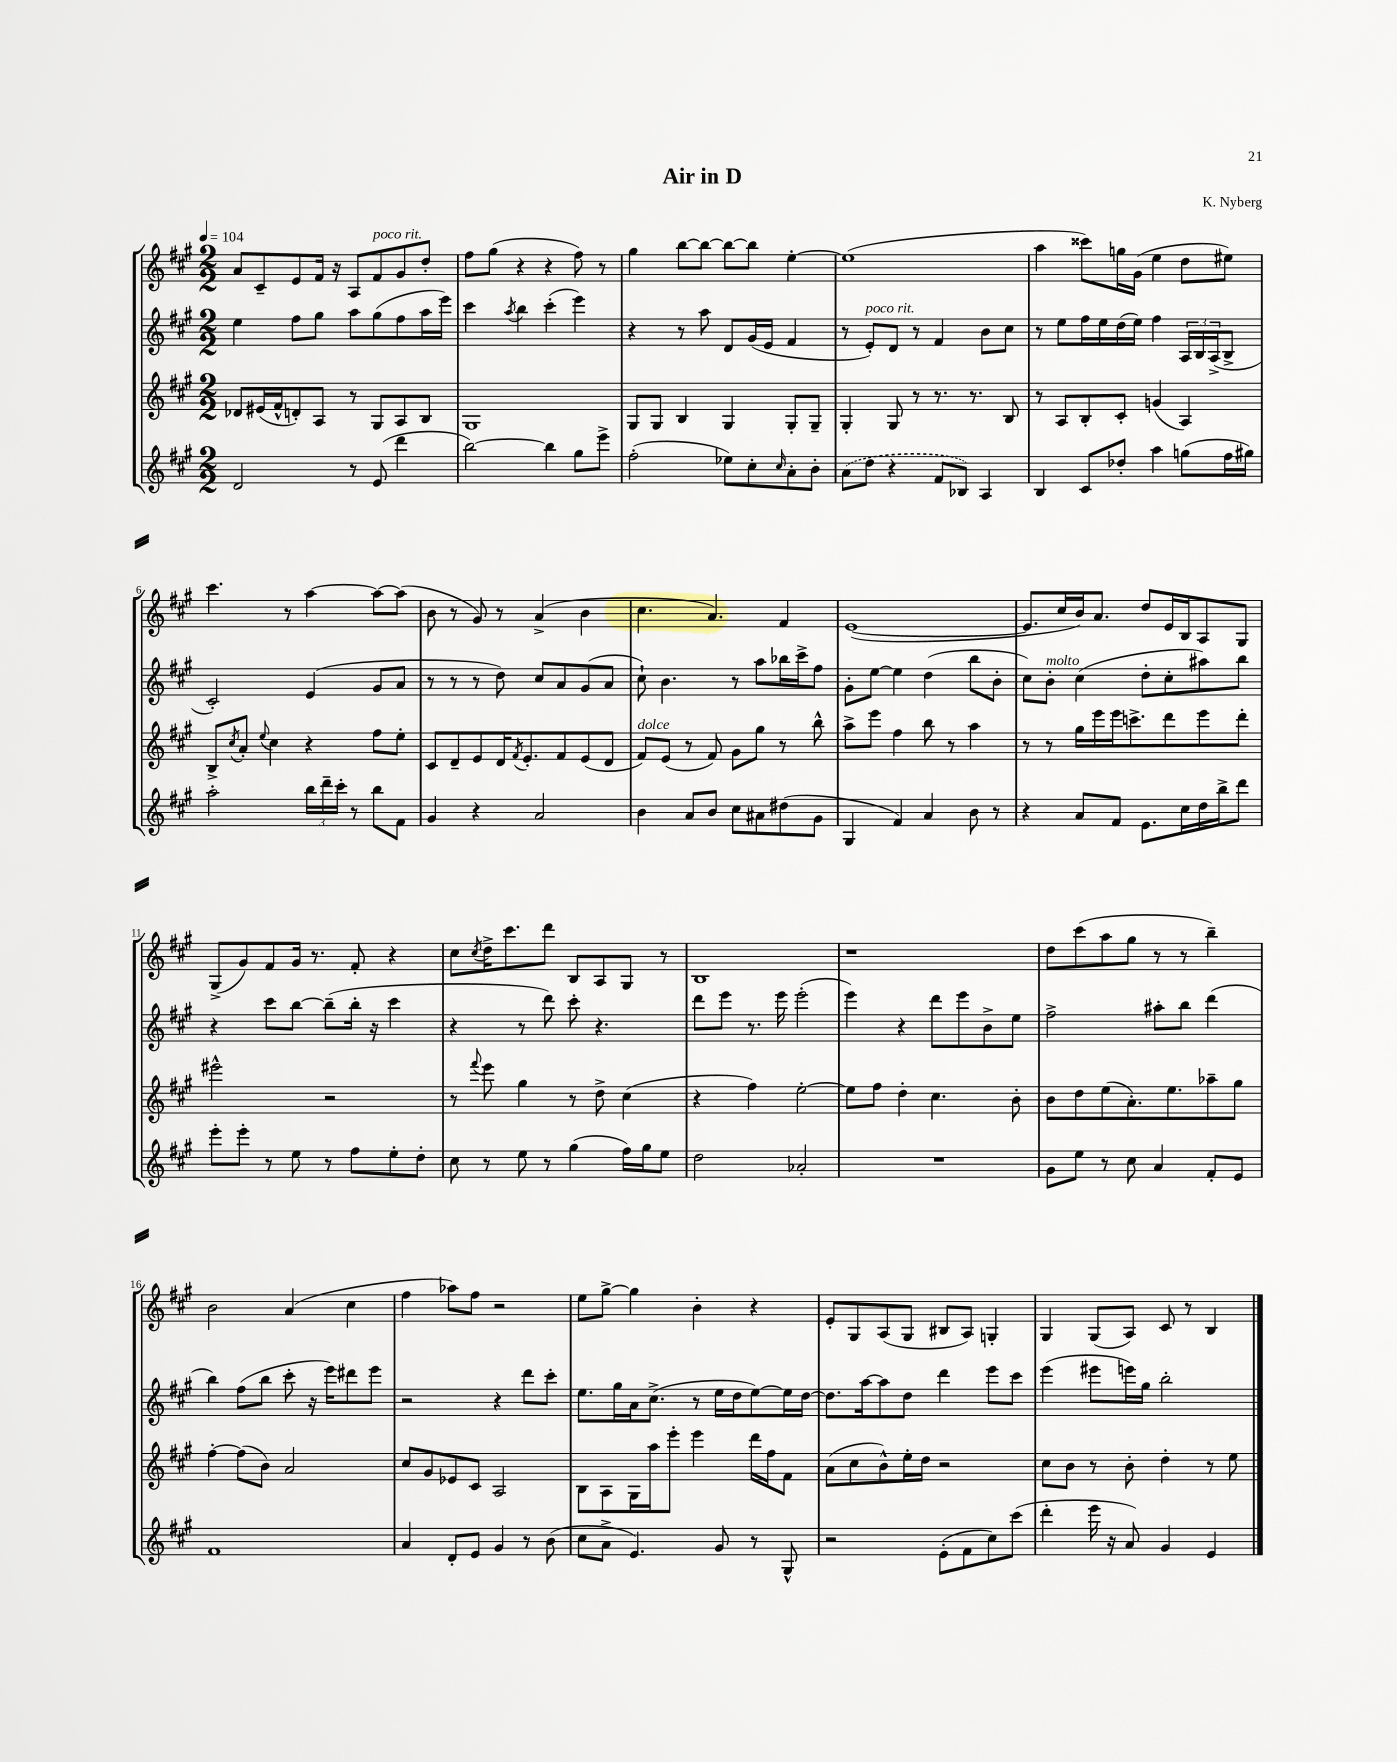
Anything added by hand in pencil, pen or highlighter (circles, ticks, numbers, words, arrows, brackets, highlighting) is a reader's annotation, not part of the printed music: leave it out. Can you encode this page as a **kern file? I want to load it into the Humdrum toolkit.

**kern	**kern	**kern	**kern
*staff4	*staff3	*staff2	*staff1
*clefG2	*clefG2	*clefG2	*clefG2
*k[f#c#g#]	*k[f#c#g#]	*k[f#c#g#]	*k[f#c#g#]
*M2/2	*M2/2	*M2/2	*M2/2
*MM104	*MM104	*MM104	*MM104
2d	8d-	4ee	8a
.	(16e#	.	8c#~
.	16f#^^	.	.
.	8d')	8ff#	8e
.	8A	8gg#	16f#
.	.	.	16r
8r	8r	8aa	8A
(8e	8G#	(8gg#	8f#
4ddd	8A	8ff#	8g#
.	8B	16aa	8dd'
.	.	16eee)	.
=	=	=	=
[2bb)	1G#	4ccc#	8ff#
.	.	.	(8gg#
.	.	8qaa	.
.	.	4bb	4r
4bb]	.	(4ccc#'	4r
8gg#	.	4eee)	8ff#)
8eee^	.	.	8r
=	=	=	=
(2ff#'	8G#	4r	4gg#
.	8G#	.	.
.	4B	8r	[8bb
.	.	8aa	8bb_
8ee-)	4G#	8d	8bb_
8cc#'	.	(16g#	8bb]
.	.	16e	.
16qqcc#	.	.	.
8a'	8G#'	4f#	[4ee'
8b'	8G#~	.	.
=	=	=	=
(8a	4G#'	8r	(1ee]
8dd	.	8e')	.
4r	8G#	8d	.
.	8r	8r	.
8f#	8.r	4f#	.
8B-)	.	.	.
.	8.r	.	.
4A	.	8b	.
.	8B	8cc#	.
=	=	=	=
4B	8r	8r	4aa
.	8A	8ee	.
8c#	8B'	16ff#	8ccc##)
.	.	16ee	.
8dd-'	8c#'	(16dd	16gg
.	.	16ee)	(16g#
4aa	(4g	4ff#	4ee
(8gg	4A)	24A	8dd
.	.	24B	.
.	.	(24A^	.
16ff#	.	8B^	8ee#)
16gg#)	.	.	.
=	=	=	=
2aa'	8B^	2c#')	4.ccc#
.	8qcc#	.	.
.	8a'	.	.
.	8qqee	.	.
.	4cc#	.	.
.	.	.	8r
24bb	4r	(4e	[4aa
24ddd~	.	.	.
24ccc#'	.	.	.
8r	.	.	.
8bb	8ff#	8g#	8aa_
8f#	8ee'	8a	(8aa]
=	=	=	=
4g#	8c#	8r	8b
.	8d~	8r	8r
4r	8e	8r	8g#)
.	16d	8dd)	8r
.	8qf#	.	.
.	8.e'	.	.
2a	.	8cc#	(4a^
.	8f#	8a	.
.	(8e	(8g#	4b
.	8d	8a	.
=	=	=	=
4b	8f#)	8cc#`)	4.cc#
.	(8e	4.b	.
8a	8r	.	.
8b	8f#)	.	4.a)
8cc#	8g#	8r	.
8a#	8gg#	8aa	.
(8dd#	8r	16bb-	4f#
.	.	16ccc#^	.
8g#	8bb^^	8ff#	.
=	=	=	=
4G#	8aa^	8g#'	([1e
.	8eee	[8ee	.
4f#)	4ff#	4ee]	.
4a	8bb	(4dd	.
.	8r	.	.
8b	4aa	8bb	.
8r	.	8b'	.
=	=	=	=
4r	8r	8cc#)	8.e]
.	8r	8b'	.
.	.	.	16cc#
8a	16gg#	(4cc#	16b)
.	16eee	.	8.a
8f#	16eee	.	.
.	8.ccc^	.	.
8.e	.	8dd'	8dd
.	8ddd	8cc#'	16e
16cc#	.	.	16B
16dd	8eee	8aa#)	8A
16bb^	.	.	.
8ddd	8ddd'	8bb	8G#
=	=	=	=
8eee'	2eee#^^	4r	(8G#^
8eee'	.	.	8g#)
8r	.	8ccc#	8f#
8ee	.	[8bb	16g#
.	.	.	8.r
8r	2r	(8bb~]	.
8ff#	.	16bb'	8f#'
.	.	16r	.
8ee'	.	4ccc#	4r
8dd'	.	.	.
=	=	=	=
8cc#	8r	4r	8cc#
.	8qqfff#	.	8qcc#
8r	8eee	.	16dd^
.	.	.	8.ccc#
8ee	4gg#	8r	.
8r	.	8ddd)	8ddd
(4gg#	8r	8ccc#'	8B
.	8dd^	4.r	8A
16ff#)	(4cc#	.	8G#
16gg#	.	.	.
8ee	.	.	8r
=	=	=	=
2dd	4r	8ddd	1B
.	.	8eee	.
.	4ff#)	8.r	.
.	.	16eee	.
2a-'	[2ee'	(2eee'	.
=	=	=	=
1r	8ee]	4eee)	1r
.	8ff#	.	.
.	4dd'	4r	.
.	4.cc#	8ddd	.
.	.	8eee	.
.	.	8b^	.
.	8b'	8ee	.
=	=	=	=
8g#	8b	2ff#^	8dd
8ee	8dd	.	(8ccc#
8r	(8ee	.	8aa
8cc#	8.a')	.	8gg#
4a	.	8aa#'	8r
.	8.ee	.	.
.	.	8bb	8r
8f#'	8aa-~	(4ddd	4bb~)
8e	8gg#	.	.
=	=	=	=
1f#	[4ff#'	4bb)	2b
.	(8ff#]	(8ff#	.
.	8b)	8bb	.
.	2a	8ccc#'	(4a
.	.	16r	.
.	.	16eee)	.
.	.	8ddd#	4cc#
.	.	8eee	.
=	=	=	=
4a	8cc#	2r	4ff#
.	8g#	.	.
8d'	8e-	.	8aa-)
8e	8c#	.	8ff#
4g#	2A	4r	2r
8r	.	8ddd	.
(8b	.	8ccc#'	.
=	=	=	=
8cc#	8B	8.ee	8ee
8a^	8A	.	[8gg#^
.	.	16gg#	.
4.e)	16G#	16a	4gg#]
.	16aa	(8.cc#^	.
.	8eee'	.	.
.	4eee	8r	4b'
8g#	.	16ee	.
.	.	16dd	.
8r	16ddd	[8ee)	4r
.	16ff#	.	.
8G#^^	8f#	16ee]	.
.	.	[16dd	.
=	=	=	=
2r	(8a	8.dd]	8e'
.	8cc#	.	8G#
.	.	[16aa	.
.	8b^^)	8aa]	(8A
.	16ee'	8dd	8G#
.	16dd	.	.
(8e'	2r	4ddd	8B#
8f#	.	.	8A)
8cc#)	.	8eee	4G'
(8ccc#	.	8ccc#	.
=	=	=	=
4ddd'	8cc#	(4eee	4G#
.	8b	.	.
16eee	8r	8eee#	(8G#
16r	.	.	.
8a)	8b'	16eee)	8A)
.	.	16gg#	.
4g#	4dd'	2bb'	8c#
.	.	.	8r
4e	8r	.	4B
.	8ee	.	.
==	==	==	==
*-	*-	*-	*-
